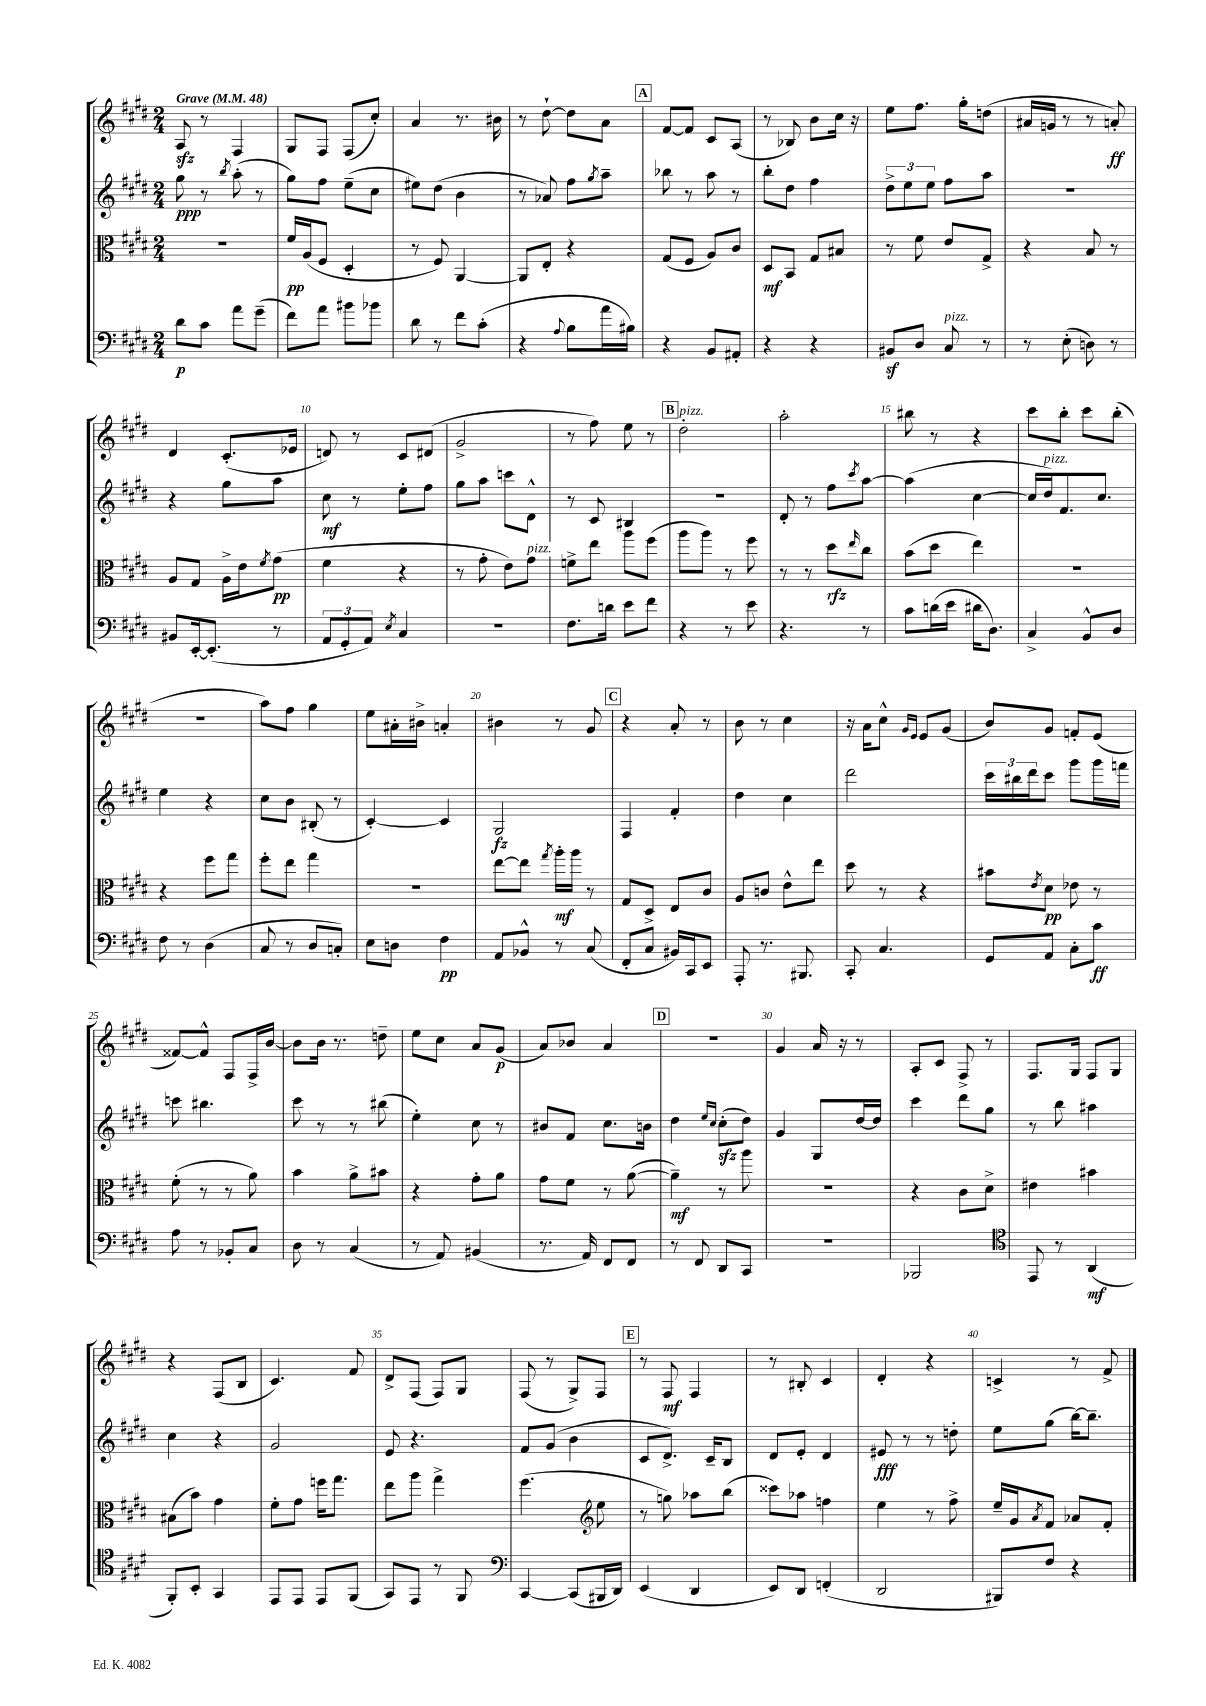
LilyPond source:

<<
\new StaffGroup <<
\new Staff = "s0" {
    \clef treble \key e \major \numericTimeSignature \time 2/4 \tempo "Grave" 4 = 48
    a8\sfz r8 fis4 |
    gis8 fis8 fis8( cis''8-.) |
    a'4 r8. bis'16 |
    r8 dis''8~-! dis''8 a'8 |
    \mark \markup { \box "A" } fis'8~ fis'8 cis'8 a8( |
    r8 bes8) b'8 cis''16 r16 |
    e''8 fis''8. gis''16-. d''8( |
    ais'16 g'16 r8 r8 a'8-.\ff) |
    dis'4 cis'8.-.( ees'16 |
    d'8) r8 cis'8 dis'8( |
    gis'2-> |
    r8 fis''8) e''8 r8 |
    \mark \markup { \box "B" } dis''2-.^\markup { \italic "pizz." } |
    a''2-. |
    bis''8 r8 r4 |
    cis'''8 b''8-. cis'''8 b''8-.( |
    R2 |
    a''8) fis''8 gis''4 |
    e''8 ais'16-. bis'16-> a'4-. |
    bis'4 r8 gis'8 |
    \mark \markup { \box "C" } r4 a'8-. r8 |
    b'8 r8 cis''4 |
    r16 a'16 cis''8-^ \grace { gis'16 e'16 } e'8 gis'8( |
    b'8) gis'8 f'8-. e'8( |
    fisis'8~) fisis'8-^ fis8 fis16-> b'16~ |
    b'8 b'16 r8. d''8-- |
    e''8 cis''8 a'8 gis'8\p( |
    a'8) bes'8 a'4 |
    \mark \markup { \box "D" } R2 |
    gis'4 a'16 r16 r8 |
    a8-. cis'8 fis8-> r8 |
    fis8. gis16 fis8 gis8 |
    r4 fis8( b8 |
    cis'4.) fis'8 |
    dis'8-> fis8( fis8) gis8 |
    fis8( r8 gis8->) fis8 |
    \mark \markup { \box "E" } r8 fis8\mf fis4 |
    r8 bis8-. cis'4 |
    dis'4-. r4 |
    c'4-> r8 fis'8-> \bar "|." |
}
\new Staff = "s1" {
    \clef treble \key e \major \numericTimeSignature \time 2/4
    gis''8\ppp r8 \acciaccatura { b''8 } a''8-.( r8 |
    gis''8) fis''8 e''8--( cis''8 |
    eis''8) dis''8( b'4 |
    r8 aes'8) fis''8 \acciaccatura { gis''8 } a''8-- |
    \mark \markup { \box "A" } bes''8 r8 a''8 r8 |
    b''8-. dis''8 fis''4 |
    \tuplet 3/2 { dis''8-> e''8 e''8 } fis''8 a''8 |
    r2 |
    r4 gis''8 a''8 |
    cis''8\mf r8 e''8-. fis''8 |
    gis''8 a''8 c'''8 dis'8-^ |
    r8 cis'8 bis4 |
    \mark \markup { \box "B" } R2 |
    dis'8-. r8 fis''8 \acciaccatura { cis'''8 } a''8~ |
    a''4( cis''4~ |
    cis''16 dis''16^\markup { \italic "pizz." }) fis'8. cis''8. |
    e''4 r4 |
    cis''8 b'8 bis8-.( r8 |
    cis'4~-.) cis'4 |
    gis2\fz |
    \mark \markup { \box "C" } fis4 fis'4-. |
    dis''4 cis''4 |
    dis'''2 |
    \tuplet 3/2 { cis'''16 bis''16 dis'''16 } cis'''8 gis'''8 gis'''16 f'''16 |
    c'''8 bis''4. |
    cis'''8 r8 r8 bis''8( |
    e''4-.) cis''8 r8 |
    bis'8 fis'8 cis''8. b'16 |
    \mark \markup { \box "D" } dis''4 \grace { e''16 cis''16 } cis''8-.\sfz( dis''8) |
    gis'4 gis8 dis''16~ dis''16 |
    cis'''4 dis'''8 gis''8 |
    r8 b''8 ais''4 |
    cis''4 r4 |
    gis'2 |
    e'8 r4. |
    fis'8 gis'8( b'4 |
    \mark \markup { \box "E" } cis'8 dis'8.->) cis'16-- b8 |
    dis'8 e'8-. dis'4 |
    eis'8\fff r8 r8 d''8-. |
    e''8 gis''8( b''16~) b''8.-- \bar "|." |
}
\new Staff = "s2" {
    \clef alto \key e \major \numericTimeSignature \time 2/4
    r2 |
    fis'16\pp a16( fis8 dis4-. |
    r8 fis8) a,4~ |
    a,8 e8-. r4 |
    \mark \markup { \box "A" } gis8( fis8 a8) cis'8 |
    dis8\mf b,8 gis8 bis8 |
    r8 fis'8 e'8 gis8-> |
    r4 b8 r8 |
    a8 gis8 a16-> e'16 \acciaccatura { fis'8 } gis'8\pp( |
    fis'4 r4 |
    r8 gis'8-. e'8) gis'8^\markup { \italic "pizz." } |
    f'8-> e''8 a''8 fis''8( |
    \mark \markup { \box "B" } a''8 a''8) r8 fis''8 |
    r8 r8 dis''8\rfz \grace { e''16 } cis''8 |
    b'8( dis''8 e''4) |
    R2 |
    r4 fis''8 gis''8 |
    fis''8-. e''8 gis''4 |
    R2 |
    e''8~ e''8 \acciaccatura { gis''8 } a''16-.\mf a''16 r8 |
    \mark \markup { \box "C" } gis8 dis8-> e8 cis'8 |
    a8 c'8 e'8-^ e''8 |
    dis''8 r8 r4 |
    bis'8 \acciaccatura { e'8 } dis'8\pp ees'8 r8 |
    fis'8-.( r8 r8 a'8) |
    b'4 a'8-> bis'8 |
    r4 gis'8-. a'8 |
    gis'8 fis'8 r8 a'8~( |
    \mark \markup { \box "D" } a'4--\mf) r8 a''8 |
    R2 |
    r4 cis'8 dis'8-> |
    eis'4 bis'4 |
    bis8( b'8) gis'4 |
    fis'8-. gis'8 f''16 gis''8. |
    e''8 a''8 gis''4-> |
    fis''4.( \clef treble e''8 |
    \mark \markup { \box "E" } r8 g''8) aes''8 b''8( |
    cisis'''8) aes''8 f''4 |
    e''4 r8 fis''8-> |
    e''16-- gis'16 \acciaccatura { a'8 } fis'8 aes'8 fis'8-. \bar "|." |
}
\new Staff = "s3" {
    \clef bass \key e \major \numericTimeSignature \time 2/4
    dis'8\p cis'8 a'8 gis'8--( |
    fis'8) a'8 bis'8 bes'8 |
    dis'8 r8 fis'8 cis'8-.( |
    r4 \appoggiatura { a8 } b8 a'16 bis16) |
    \mark \markup { \box "A" } r4 b,8 ais,8-. |
    r4 r4 |
    bis,8\sf dis8 cis8^\markup { \italic "pizz." } r8 |
    r8 e8-.( d8) r8 |
    bis,8 e,16~-. e,8.-.( r8 |
    \tuplet 3/2 { a,8 gis,8-. a,8) } \acciaccatura { e8 } cis4 |
    R2 |
    fis8. d'16 e'8 fis'8 |
    \mark \markup { \box "B" } r4 r8 e'8 |
    r4. r8 |
    cis'8 d'16( e'16 dis'16 dis8.) |
    cis4-> b,8-^ dis8 |
    fis8 r8 dis4( |
    cis8 r8 dis8 c8-.) |
    e8 d8 fis4\pp |
    a,8 bes,8-^ r8 cis8( |
    \mark \markup { \box "C" } fis,8-. cis8 bis,16) cis,16 e,8 |
    a,,8-. r8. bis,,8. |
    cis,8-. cis4. |
    gis,8 a,8 cis8-. cis'8\ff |
    a8 r8 bes,8-. cis8 |
    dis8 r8 cis4( |
    r8 a,8) bis,4( |
    r8. a,16) fis,8 fis,8 |
    \mark \markup { \box "D" } r8 fis,8 dis,8 cis,8 |
    r2 |
    bes,,2 |
    \clef tenor e,8 r8 a,4\mf( |
    fis,8-.) b,8-. gis,4 |
    e,8 e,8 e,8 fis,8( |
    gis,8) e,8 r8 fis,8 |
    \clef bass cis,4~ cis,8( bis,,16 dis,16) |
    \mark \markup { \box "E" } e,4( dis,4 |
    e,8) dis,8 f,4-.( |
    dis,2 |
    bis,,8) fis8 r4 \bar "|." |
}
>>
>>
\layout { \context { \Score \override BarNumber.break-visibility = ##(#f #t #t) barNumberVisibility = #(every-nth-bar-number-visible 5) } }
